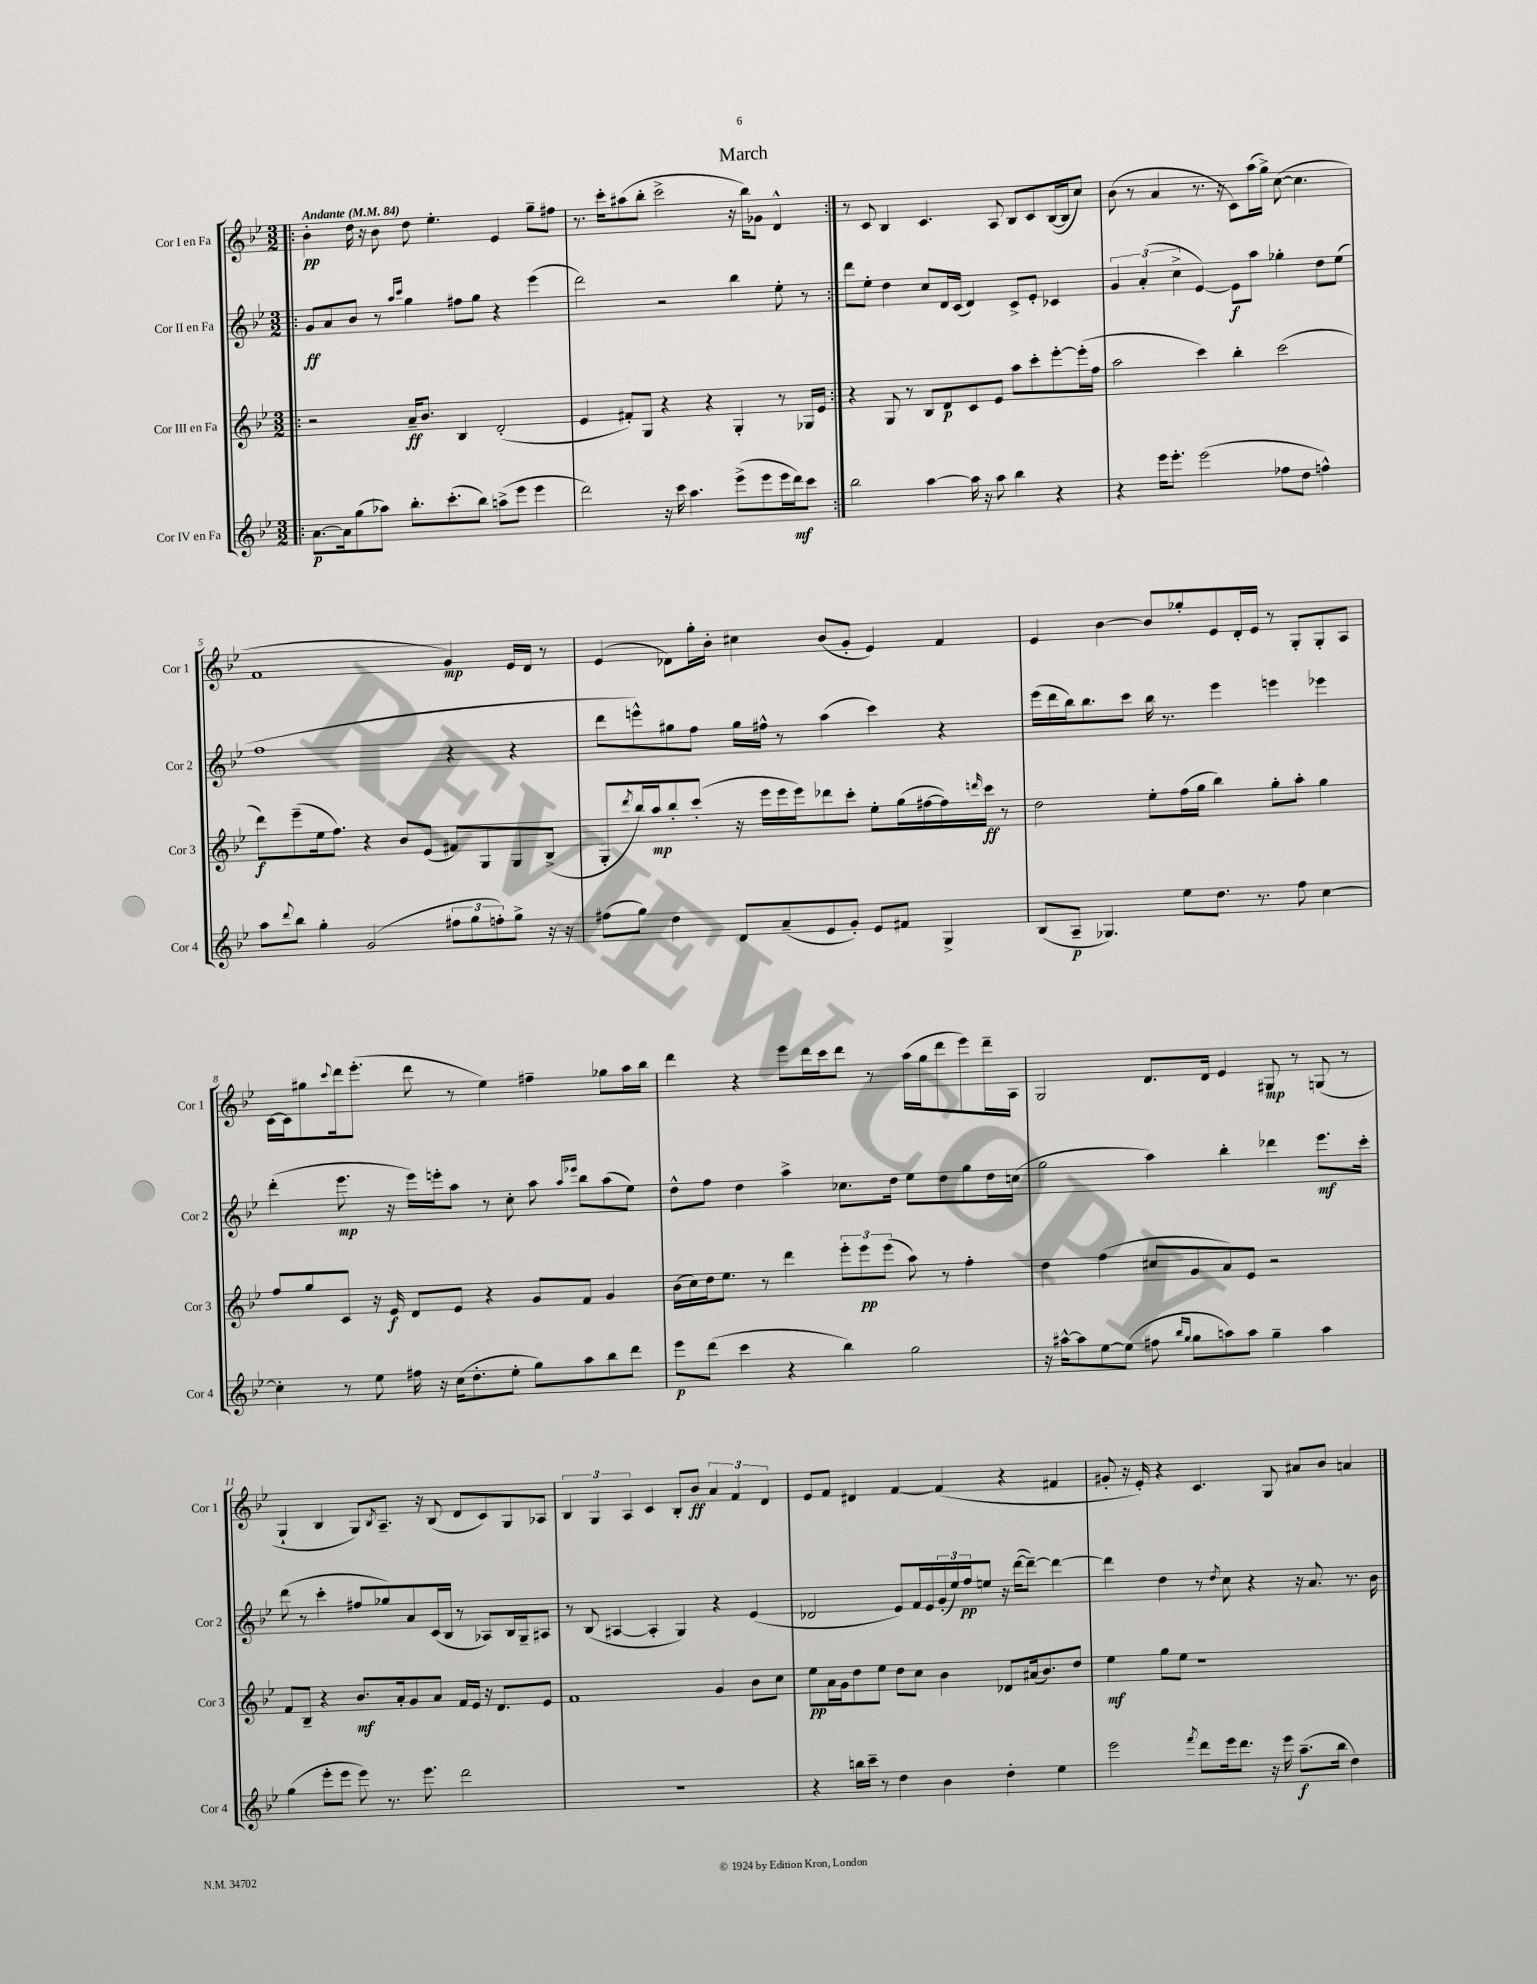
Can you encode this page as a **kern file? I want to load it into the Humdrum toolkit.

**kern	**dynam	**kern	**dynam	**kern	**dynam	**kern	**dynam
*part4	*part4	*part3	*part3	*part2	*part2	*part1	*part1
*staff4	*staff4	*staff3	*staff3	*staff2	*staff2	*staff1	*staff1
*I"Cor IV en Fa	*	*I"Cor III en Fa	*	*I"Cor II en Fa	*	*I"Cor I en Fa	*
*I'Cor 4	*	*I'Cor 3	*	*I'Cor 2	*	*I'Cor 1	*
*clefG2	*	*clefG2	*	*clefG2	*	*clefG2	*
*k[b-e-]	*	*k[b-e-]	*	*k[b-e-]	*	*k[b-e-]	*
*M3/2	*	*M3/2	*	*M3/2	*	*M3/2	*
*MM84	*	*MM84	*	*MM84	*	*MM84	*
=1!|:	=1!|:	=1!|:	=1!|:	=1!|:	=1!|:	=1!|:	=1!|:
!	!	!	!	!	!	!LO:TX:a:B:t=Andante	!
[8.a\L	p	2r	.	8g/L	ff	4b-'\	pp
.	.	.	.	8a/	.	.	.
16a\k]	.	.	.	.	.	.	.
(8gg\	.	.	.	8b-/J	.	16dd\	.
.	.	.	.	.	.	16r	.
8aa-X\J)	.	.	.	8r	.	8b-\	.
.	.	.	.	16qqaa/LL	.	.	.
.	.	.	.	16qqccc/JJ	.	.	.
8.bb-'\L	.	16a~/KL	ff	4gg\	.	8dd\	.
.	.	8.b-/J	.	.	.	.	.
.	.	.	.	.	.	4.ee-'\	.
(8.ccc'\	.	.	.	.	.	.	.
.	.	4B-/	.	8ff#X\L	.	.	.
8bb-\J)	.	.	.	8gg\J	.	.	.
(8aan^\L	.	(2d'/	.	4r	.	4e-/	.
8eee-\J	.	.	.	.	.	.	.
4eee-\	.	.	.	(4eee-\	.	8gg~\L	.
.	.	.	.	.	.	8ff#X\J	.
=2	=2	=2	=2	=2	=2	=2	=2
2ddd\)	.	4e-/	.	2ddd\)	.	8.r	.
.	.	.	.	.	.	16ccc'\KL	.
.	.	8f#X'/L)	.	.	.	(8aa#X\	.
.	.	8G/J	.	.	.	8bb-'\J	.
16r	.	4r	.	2r	.	2ccc^\	.
16ccc\	.	.	.	.	.	.	.
4.aa\	.	.	.	.	.	.	.
.	.	4r	.	.	.	.	.
(8eee-^\L	.	4G'/	.	4bb-\	.	16r	.
.	.	.	.	.	.	16bb-\KL)	.
8eee-\	.	.	.	.	.	8g-X\J	.
16eee-\L	.	8r	.	8ee-'\	.	4d^^/	.
16ddd\J)	mf	.	.	.	.	.	.
8ccc\J	.	16G-X/LL	.	8r	.	.	.
.	.	16e-/JJ	.	.	.	.	.
=3:|!	=3:|!	=3:|!	=3:|!	=3:|!	=3:|!	=3:|!	=3:|!
2bb-\	.	4r	.	8ddd\L	.	8r	.
.	.	.	.	8ee-'\J	.	8c/	.
.	.	8G/	.	4dd\	.	4B-/	.
.	.	8r	.	.	.	.	.
[4aa\	.	8B-/L	.	8cc/L	.	4.c/	.
.	.	8d/	p	16d/L	.	.	.
.	.	.	.	(16c/JJ	.	.	.
16aa\]	.	8c/	.	4d/)	.	.	.
16r	.	.	.	.	.	.	.
8aa\	.	8e-/J	.	.	.	8A/	.
4bb-\	.	8aa\L	.	8c^/L	.	8B-/L	.
.	.	8ccc'\	.	8e-'/J	.	8c/	.
4r	.	[8eee-'\	.	4c-X/	.	([16B-/L	.
.	.	.	.	.	.	16B-/J]	.
.	.	(16eee-'\L]	.	.	.	8cc/J)	.
.	.	16ff\JJ	.	.	.	.	.
=4	=4	=4	=4	=4	=4	=4	=4
4r	.	2aa\	.	6g/	.	(8b-\	.
.	.	.	.	.	.	8r	.
.	.	.	.	(6a'/	.	.	.
16eee-\KL	.	.	.	.	.	4a/	.
8.eee-'\J	.	.	.	.	.	.	.
.	.	.	.	6cc^\	.	.	.
(2eee-\	.	4ccc\)	.	[4e-/)	.	8.r	.
.	.	.	.	.	.	16r	.
.	.	4bb-'\	.	8e-\L]	f	8c\L)	.
.	.	.	.	8aa\J	.	(16aa\L	.
.	.	.	.	.	.	16gg^\JJ)	.
8ff-X\L	.	(2ccc\	.	4gg-X'\	.	([8cc\	.
8dd\J	.	.	.	.	.	4.cc\]	.
4ffn^^\)	.	.	.	8dd\L	.	.	.
.	.	.	.	(8ee-\J	.	.	.
!!LO:LB:g=z
=5	=5	=5	=5	=5	=5	=5	=5
8aa\L	.	8ddd\L)	f	1ff	.	1f	.
8qqddd/	.	.	.	.	.	.	.
8bb-\J	.	(8eee-~\	.	.	.	.	.
4gg'\	.	16ee-\k	.	.	.	.	.
.	.	8.ff\J)	.	.	.	.	.
(2g/	.	4r	.	.	.	.	.
.	.	8b-/L	.	.	.	.	.
.	.	(8e-/J	.	.	.	.	.
12ff#X\L	.	8f#X/L)	.	4r	.	4g/)	mp
12gg\	.	.	.	.	.	.	.
.	.	8G/	.	.	.	.	.
12ffn'\)	.	.	.	.	.	.	.
8gg^\J	.	8G/	.	4r	.	16e-/LL	.
.	.	.	.	.	.	16d/JJ	.
16r	.	(8B-^/J	.	.	.	8r	.
16r	.	.	.	.	.	.	.
=6	=6	=6	=6	=6	=6	=6	=6
(8ff#X\L	.	8G'/L	.	8ddd\L	.	(4e-/	.
.	.	8qddd/	.	.	.	.	.
8gg\J)	.	16bb-/L)	.	8eeen^^\)	.	.	.
.	.	16aa/J	mp	.	.	.	.
4dd\	.	8bb-'/	.	8gg#X\	.	8d-X\L)	.
.	.	(8ccc'/J	.	8ff\J	.	16gg'\L	.
.	.	.	.	.	.	16b-'\JJ	.
8d/L	.	16r	.	16gg#\LL	.	4cc#X\	.
.	.	16eee-\LL	.	16ff#X^^\JJ	.	.	.
(8a~/	.	16eee-\	.	8r	.	.	.
.	.	16eee-\J)	.	.	.	.	.
8e-/	.	8ddd-X\	.	(4aa\	.	(8b-/L	.
8g'/J)	.	8ccc'\J	.	.	.	8g'/J	.
8e-/L	.	8ee-'\L	.	4ccc\)	.	4e-/)	.
8f#X/J	.	(16gg\L	.	.	.	.	.
.	.	[16ff#X\	.	.	.	.	.
4G^/	.	16ff#\])	.	4r	.	4f/	.
.	.	16qqdddn/	.	.	.	.	.
.	.	16ccc\JJ	ff	.	.	.	.
.	.	8r	.	.	.	.	.
=7	=7	=7	=7	=7	=7	=7	=7
(8B-/L	.	2dd\	.	(16eee-\LL	.	4e-/	.
.	.	.	.	16ddd\	.	.	.
8A~/J	p	.	.	16bb-\J)	.	.	.
.	.	.	.	8.bb-\	.	.	.
4.G-X/)	.	.	.	.	.	[4b-\	.
.	.	.	.	8ccc\J	.	.	.
.	.	8ee-'\L	.	16bb-\	.	8b-/L]	.
.	.	.	.	8.r	.	.	.
8ee-\L	.	(16ff\L	.	.	.	8gg-X'/	.
.	.	16gg\JJ	.	.	.	.	.
8.dd\J	.	4bb-\)	.	4eee-\	.	8e-/	.
.	.	.	.	.	.	16d'/L	.
8.r	.	.	.	.	.	16e-/JJ	.
.	.	8gg'\L	.	4eeen\	.	8r	.
8ff\	.	8aa'\J	.	.	.	8G'/L	.
[4cc\	.	4gg\	.	4eee-X\	.	8G'/	.
.	.	.	.	.	.	8A/J	.
!!LO:LB:g=z
=8	=8	=8	=8	=8	=8	=8	=8
4cc'\]	.	8ff/L	.	(4ddd'\	.	[16c\LL	.
.	.	.	.	.	.	16c\J]	.
.	.	8gg/	.	.	.	8gg#X\	.
.	.	.	.	.	.	8qqccc/	.
8r	.	8c/J	.	8.eee-\	mp	16ddd\k	.
.	.	.	.	.	.	(8.eee-'\J	.
8ee-\	.	16r	.	.	.	.	.
.	.	16e-/	f	16r	.	.	.
16ff#X\	.	8d/L	.	16eee-\LL)	.	8ddd\	.
16r	.	.	.	16eeen'\J	.	.	.
(16cc\KL	.	8e-/J	.	8aa\J	.	8r	.
8.dd'\	.	.	.	.	.	.	.
.	.	4r	.	8r	.	4ee-\)	.
8ee-'\J	.	.	.	8cc'\	.	.	.
8gg\L)	.	8g/L	.	8aa\	.	4ff#X~\	.
.	.	.	.	16qqaa/LL	.	.	.
.	.	.	.	16qqeee-X/JJ	.	.	.
8aa\	.	8f/J	.	8bb-\L	.	.	.
8bb-\	.	4g/	.	(8aa\	.	8gg-X\L	.
8ddd\J	.	.	.	8ee-\J)	.	16aa\L	.
.	.	.	.	.	.	16bb-\JJ	.
=9	=9	=9	=9	=9	=9	=9	=9
8eee-\L	p	(16b-\LL	.	8dd^^\L	.	4ddd\	.
.	.	16cc\)	.	.	.	.	.
(8ddd\J	.	16dd\J	.	8ff\J	.	.	.
.	.	8.ee-\J	.	.	.	.	.
4ccc\	.	.	.	4dd\	.	4r	.
.	.	8r	.	.	.	.	.
4r	.	4ddd\	.	4aa^\	.	8eee-\L	.
.	.	.	.	.	.	16ddd\L	.
.	.	.	.	.	.	16ccc\J	.
4bb-\)	.	12eee-'\L	.	8.cc-X\L	.	8ddd\J	.
.	.	12eee-\	pp	.	.	.	.
.	.	.	.	.	.	8r	.
.	.	(12eee-\J	.	.	.	.	.
.	.	.	.	16dd\Jk	.	.	.
2gg\	.	8aa\)	.	8ee-\L	.	(16aa\LL	.
.	.	.	.	.	.	16gg\J	.
.	.	8r	.	8dd\	.	8ddd\	.
.	.	4ff'\	.	8gg\	.	8eee-\)	.
.	.	.	.	16dd\L	.	16ddd~\L	.
.	.	.	.	(16ccn\JJ	.	16A\JJ	.
=10	=10	=10	=10	=10	=10	=10	=10
16r	.	4dd\	.	2gg\	.	2G/	.
[16aa#X^^\KL	.	.	.	.	.	.	.
8aa#\]	.	.	.	.	.	.	.
[8ee-\	.	(4ff\	.	.	.	.	.
(8ee-\J]	.	.	.	.	.	.	.
8ff#X\	.	8cc#X/L	.	4aa\)	.	8.d/L	.
16qqbb-/LL	.	.	.	.	.	.	.
16qqgg/JJ	.	.	.	.	.	.	.
8gg\L	.	8g/	.	.	.	.	.
.	.	.	.	.	.	16d/Jk	.
8aan\)	.	8a/)	.	4bb-'\	.	4e-/	.
8aa\J	.	8e-/J	.	.	.	.	.
4gg~\	.	2r	.	4ddd-X\	.	8G#X/	mp
.	.	.	.	.	.	8r	.
4aa\	.	.	.	8.eee-\L	mf	(8Gn/	.
.	.	.	.	.	.	8r	.
.	.	.	.	16ccc'\Jk	.	.	.
!!LO:LB:g=z
=11	=11	=11	=11	=11	=11	=11	=11
(4gg\	.	8f/L	.	(8ddd\	.	4G`/	.
.	.	8B-~/J	.	8r	.	.	.
8eee-'\L	.	4r	.	4ccc'\	.	4B-/	.
8eee-\J	.	.	.	.	.	.	.
8eee-\)	.	8.b-/L	mf	8ff#X/L	.	8G/L)	.
.	.	.	.	.	.	8qB-/	.
8.r	.	.	.	8gg-X/)	.	8.A~/J	.
.	.	16a'/k	.	.	.	.	.
.	.	8g/	.	8a/	.	.	.
8.eee-\	.	.	.	.	.	16r	.
.	.	8a/J	.	(16c/L	.	(8B-/	.
.	.	.	.	16B-/JJ	.	.	.
2ddd\	.	16f/LL	.	8r	.	8d/L	.
.	.	16e-/JJ	.	.	.	.	.
.	.	16r	.	8A-X/L)	.	8c/)	.
.	.	8.d/L	.	.	.	.	.
.	.	.	.	16B-/L	.	8G/	.
.	.	.	.	16G~/J	.	.	.
.	.	8e-/J	.	8A#X/J	.	8A-X/J	.
=12	=12	=12	=12	=12	=12	=12	=12
1.r	.	1f	.	8r	.	6B-/	.
.	.	.	.	(8B-/	.	.	.
.	.	.	.	.	.	6G/	.
.	.	.	.	[4A#X/	.	.	.
.	.	.	.	.	.	6A/	.
.	.	.	.	4A#'/]	.	4c/	.
.	.	.	.	4G/)	.	8B-'/L	.
.	.	.	.	.	.	8b-/J	ff
.	.	4g/	.	4r	.	6a/	.
.	.	.	.	.	.	6f/	.
.	.	8b-\L	.	(4e-/	.	.	.
.	.	.	.	.	.	6d/	.
.	.	8cc\J	.	.	.	.	.
=13	=13	=13	=13	=13	=13	=13	=13
4r	.	8ee-\L	pp	2d-X/	.	8e-/L	.
.	.	16a\L	.	.	.	8f/J	.
.	.	16g\J	.	.	.	.	.
16bbn\LL	.	8dd\	.	.	.	4d#X/	.
16ccc~\JJ	.	.	.	.	.	.	.
8r	.	8ee-\J	.	.	.	.	.
4dd\	.	8dd\L	.	8e-/L)	.	[4f/	.
.	.	8cc\J	.	16f/L	.	.	.
.	.	.	.	16e-/	.	.	.
4b-\	.	4b-\	.	(24g'/	.	(4f/]	.
.	.	.	.	24ee-/)	.	.	.
.	.	.	.	24ff/J	pp	.	.
.	.	.	.	8een/J	.	.	.
4dd'\	.	8d-X/L	.	16r	.	4r	.
.	.	.	.	([16ddd\KL	.	.	.
.	.	(16a#X/k	.	8ddd~\J_)	.	.	.
.	.	8.b-/)	.	.	.	.	.
4ee-\	.	.	.	4ddd\_	.	4f#X/	.
.	.	8dd/J	.	.	.	.	.
=14	=14	=14	=14	=14	=14	=14	=14
2eee-\	.	4ee-\	mf	4ddd\]	.	8g#X'/	.
.	.	.	.	.	.	16r	.
.	.	.	.	.	.	16e-'/)	.
.	.	8gg\L	.	4dd\	.	4r	.
.	.	8ee-\J	.	.	.	.	.
8qfff/	.	.	.	.	.	.	.
8ddd\L	.	1r	.	8r	.	4.c/	.
.	.	.	.	8qdd/	.	.	.
16eee-\k	.	.	.	8cc\	.	.	.
8.ddd\J	.	.	.	.	.	.	.
.	.	.	.	4r	.	.	.
16r	.	.	.	.	.	8G/	.
16eee-\	.	.	.	.	.	.	.
(8.aa~\L	f	.	.	16r	.	8a#X/L	.
.	.	.	.	8.a/	.	.	.
.	.	.	.	.	.	8b-/J	.
16bb-\Jk	.	.	.	.	.	.	.
4dd\)	.	.	.	8.r	.	4an/	.
.	.	.	.	16b-\	.	.	.
==	==	==	==	==	==	==	==
*-	*-	*-	*-	*-	*-	*-	*-
